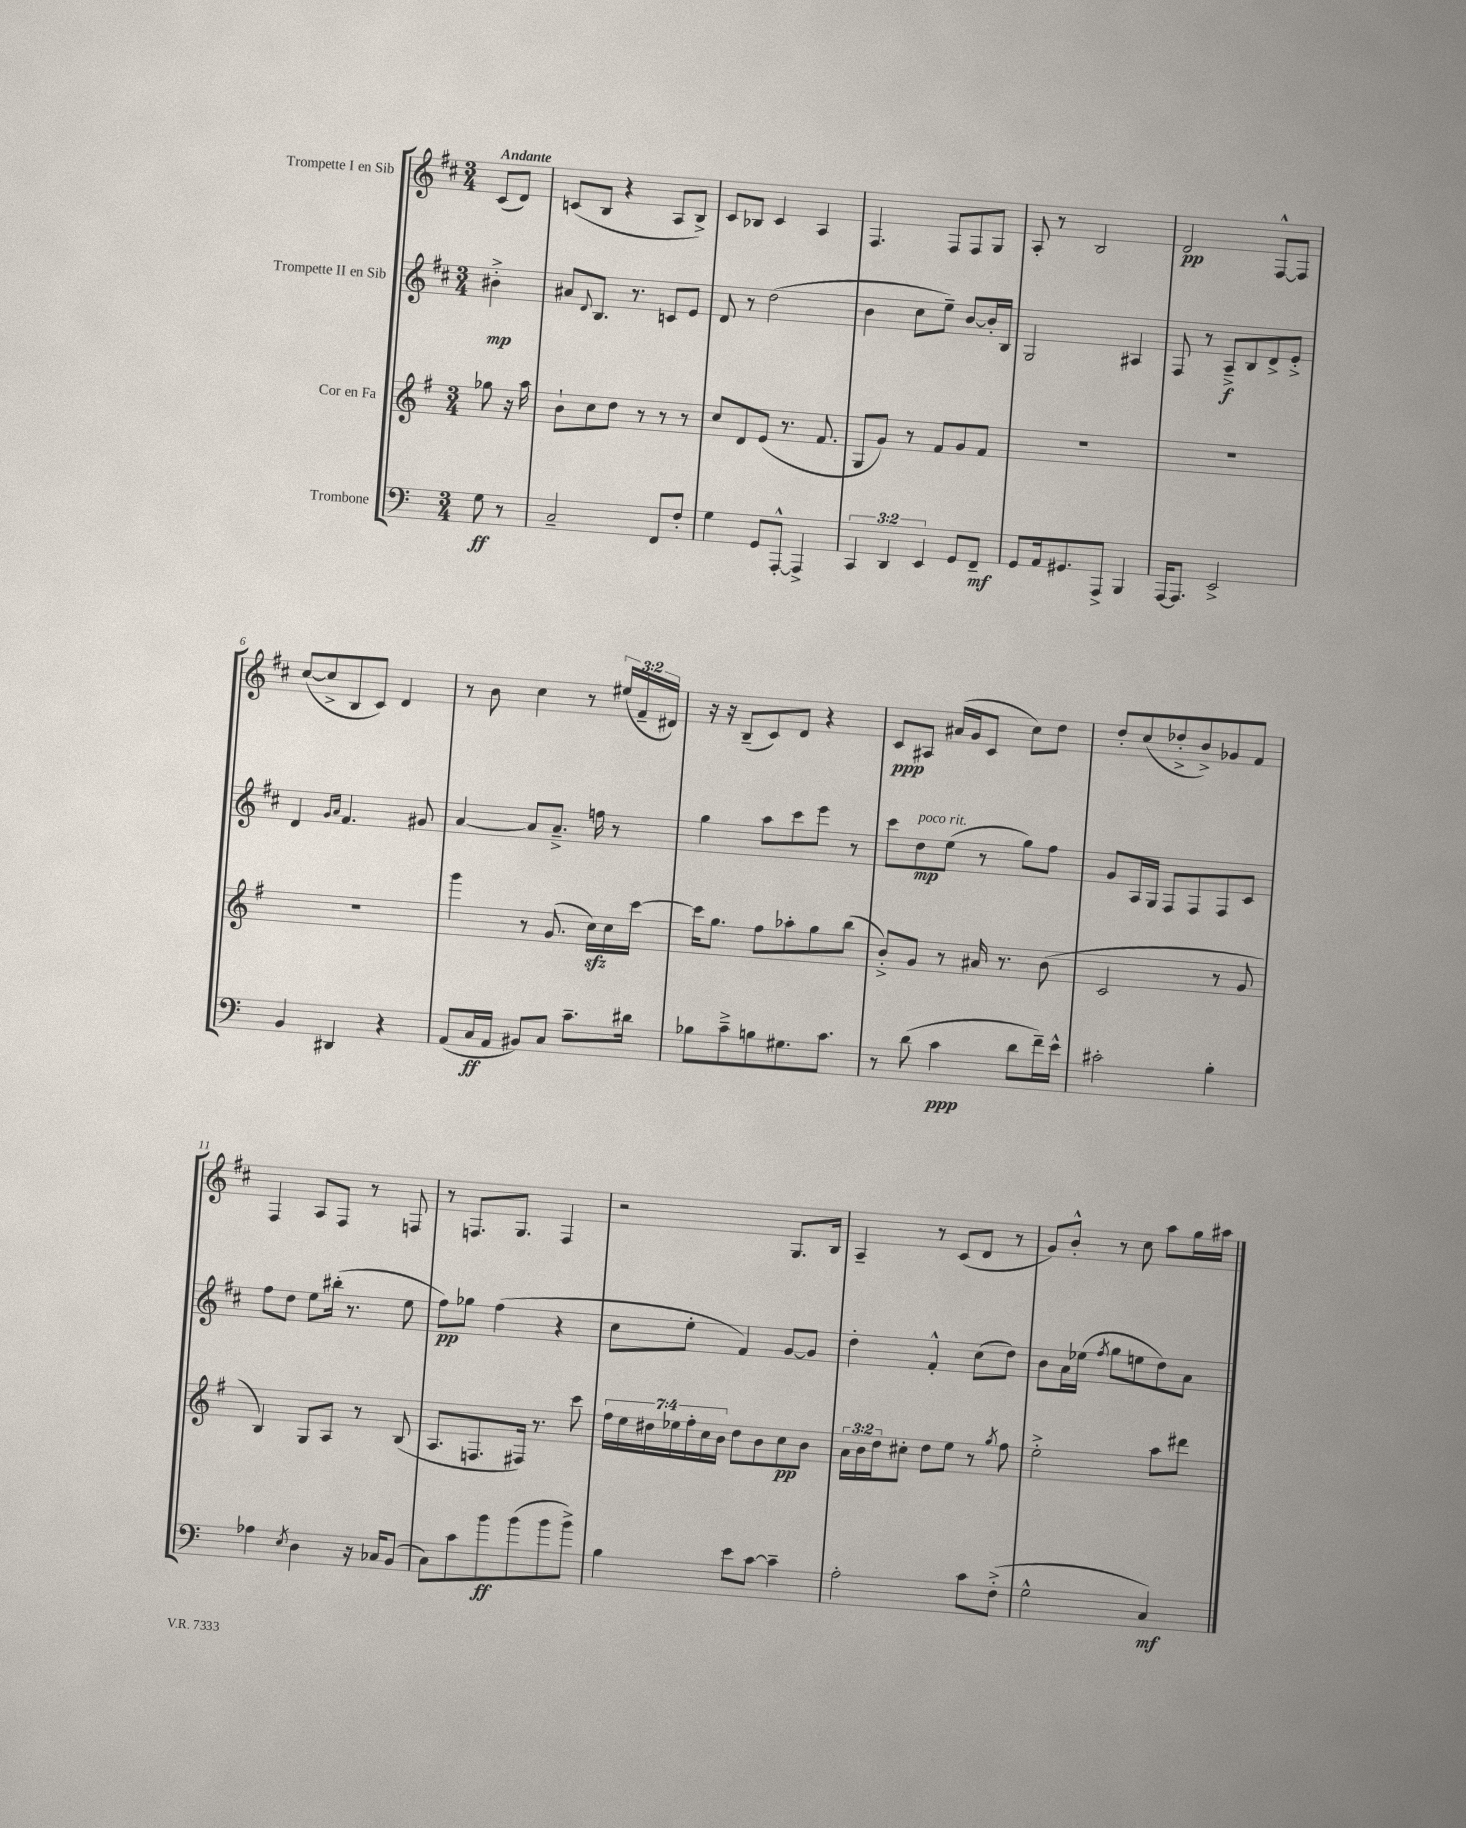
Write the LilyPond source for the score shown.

<<
\new StaffGroup <<
\new Staff = "s0" \with { instrumentName = "Trompette I en Sib" } {
    \clef treble \key d \major \numericTimeSignature \time 3/4 \override Staff.TupletNumber.text = #tuplet-number::calc-fraction-text \partial 4 \tempo "Andante"
    cis'8( d'8) |
    c'8( b8 r4 a8 b8->) |
    cis'8 bes8 cis'4 a4 |
    fis4. fis8 fis8 g8 |
    a8-. r8 b2 |
    d'2\pp fis8~-^ fis8 |
    cis''8~( cis''8-> b8 cis'8) d'4 |
    r8 b'8 cis''4 r8 \tuplet 3/2 { eis''16( fis'16-- dis'16) } |
    r16 r16 b8--( cis'8) d'8 r4 |
    cis'8\ppp ais8 ais'16( g'16 cis'8 cis''8) d''8 |
    d''8-. cis''8( des''8-.-> b'8->) ges'8 fis'8 |
    fis4 a8 fis8 r8 f8 |
    r8 f8. g8. f4 |
    r2 g8. b16 |
    a4-- r8 cis'8( d'8 r8 |
    g'8) b'8-.-^ r8 cis''8 a''8 g''16 ais''16 \bar "|." |
}
\new Staff = "s1" \with { instrumentName = "Trompette II en Sib" } {
    \clef treble \key d \major \numericTimeSignature \time 3/4 \partial 4
    bis'4-.->\mp |
    ais'8 \appoggiatura { d'8 } b8. r8. c'8 e'8 |
    d'8 r8 d''2( |
    b'4 cis''8 e''8--) b'8~ b'16-. b16 |
    g2 ais4 |
    fis8 r8 a8--->\f b8 d'8-> e'8-.-> |
    d'4 \grace { g'16 a'16 } fis'4. gis'8 |
    a'4~ a'8 a'8.---> f''16 r8 |
    g''4 a''8 cis'''8 e'''8 r8 |
    cis'''8 d''8\mp^\markup { \italic "poco rit." } e''8( r8 g''8) fis''8 |
    g'8 a16 g16 fis8 fis8 fis8 cis'8 |
    fis''8 d''8 e''8 bis''16-.( r8. e''8 |
    fis''8\pp) ges''8 fis''4( r4 |
    cis''8 e''8-. fis'4) g'8~ g'8 |
    d''4-. fis'4-.-^ cis''8( d''8) |
    b'8 a'16 ees''16( \acciaccatura { fis''8 } g''8 e''8 d''8) a'8 \bar "|." |
}
\new Staff = "s2" \with { instrumentName = "Cor en Fa" } {
    \clef treble \key g \major \numericTimeSignature \time 3/4 \override Staff.TupletNumber.text = #tuplet-number::calc-fraction-text \partial 4
    ges''8 r16 a''16 |
    b'8-! c''8 d''8 r8 r8 r8 |
    c''8 d'8 e'8( r8. fis'8. |
    g8 g'8) r8 fis'8 g'8 fis'8 |
    R2. |
    R2. |
    R2. |
    g'''4 r8 g'8.( c''16\sfz) c''16 c'''16~ |
    c'''16 g''8. fis''8 aes''8-. g''8 b''8( |
    b'8-.->) g'8 r8 ais'16 r8. b'8( |
    c'2 r8 g'8 |
    b4) g8 a8 r8 b8( |
    a8. f8. fis16) r8. c'''8 |
    \tuplet 7/4 { fis''16 e''16 dis''16 ees''16 fis''16-. c''16 b'16 } dis''8 b'8 c''8\pp b'8 |
    \tuplet 3/2 { a'16 b'16 d''16 } cis''8-. d''8 e''8 r8 \acciaccatura { g''8 } fis''8 |
    e''2-.-> a''8 dis'''8 \bar "|." |
}
\new Staff = "s3" \with { instrumentName = "Trombone" } {
    \clef bass \key c \major \numericTimeSignature \time 3/4 \override Staff.TupletNumber.text = #tuplet-number::calc-fraction-text \partial 4
    g8\ff r8 |
    c2-- f,8 f8-. |
    g4 g,8 a,,8~-.-^ a,,4-> |
    \tuplet 3/2 { c,4 d,4 e,4 } g,8 f,8--\mf |
    g,8 a,16 gis,8. a,,8-> b,,4 |
    a,,16~ a,,8. e,2-> |
    b,4 dis,4 r4 |
    a,8( c16\ff a,16 bis,8) c8 c'8.-- dis'16 |
    bes8 c'8---> b8 gis8. c'8. |
    r8 d'8( c'4\ppp d'8 f'16--) e'16-^ |
    cis'2-. b4-. |
    aes4 \acciaccatura { e8 } d4 r16 ces16 b,8( |
    c8) c'8 b'8\ff b'8( b'8 b'8->) |
    b4 e'8 c'8~ c'4-- |
    a2-. c'8 f8-.->( |
    g2-^ c4\mf) \bar "|." |
}
>>
>>
